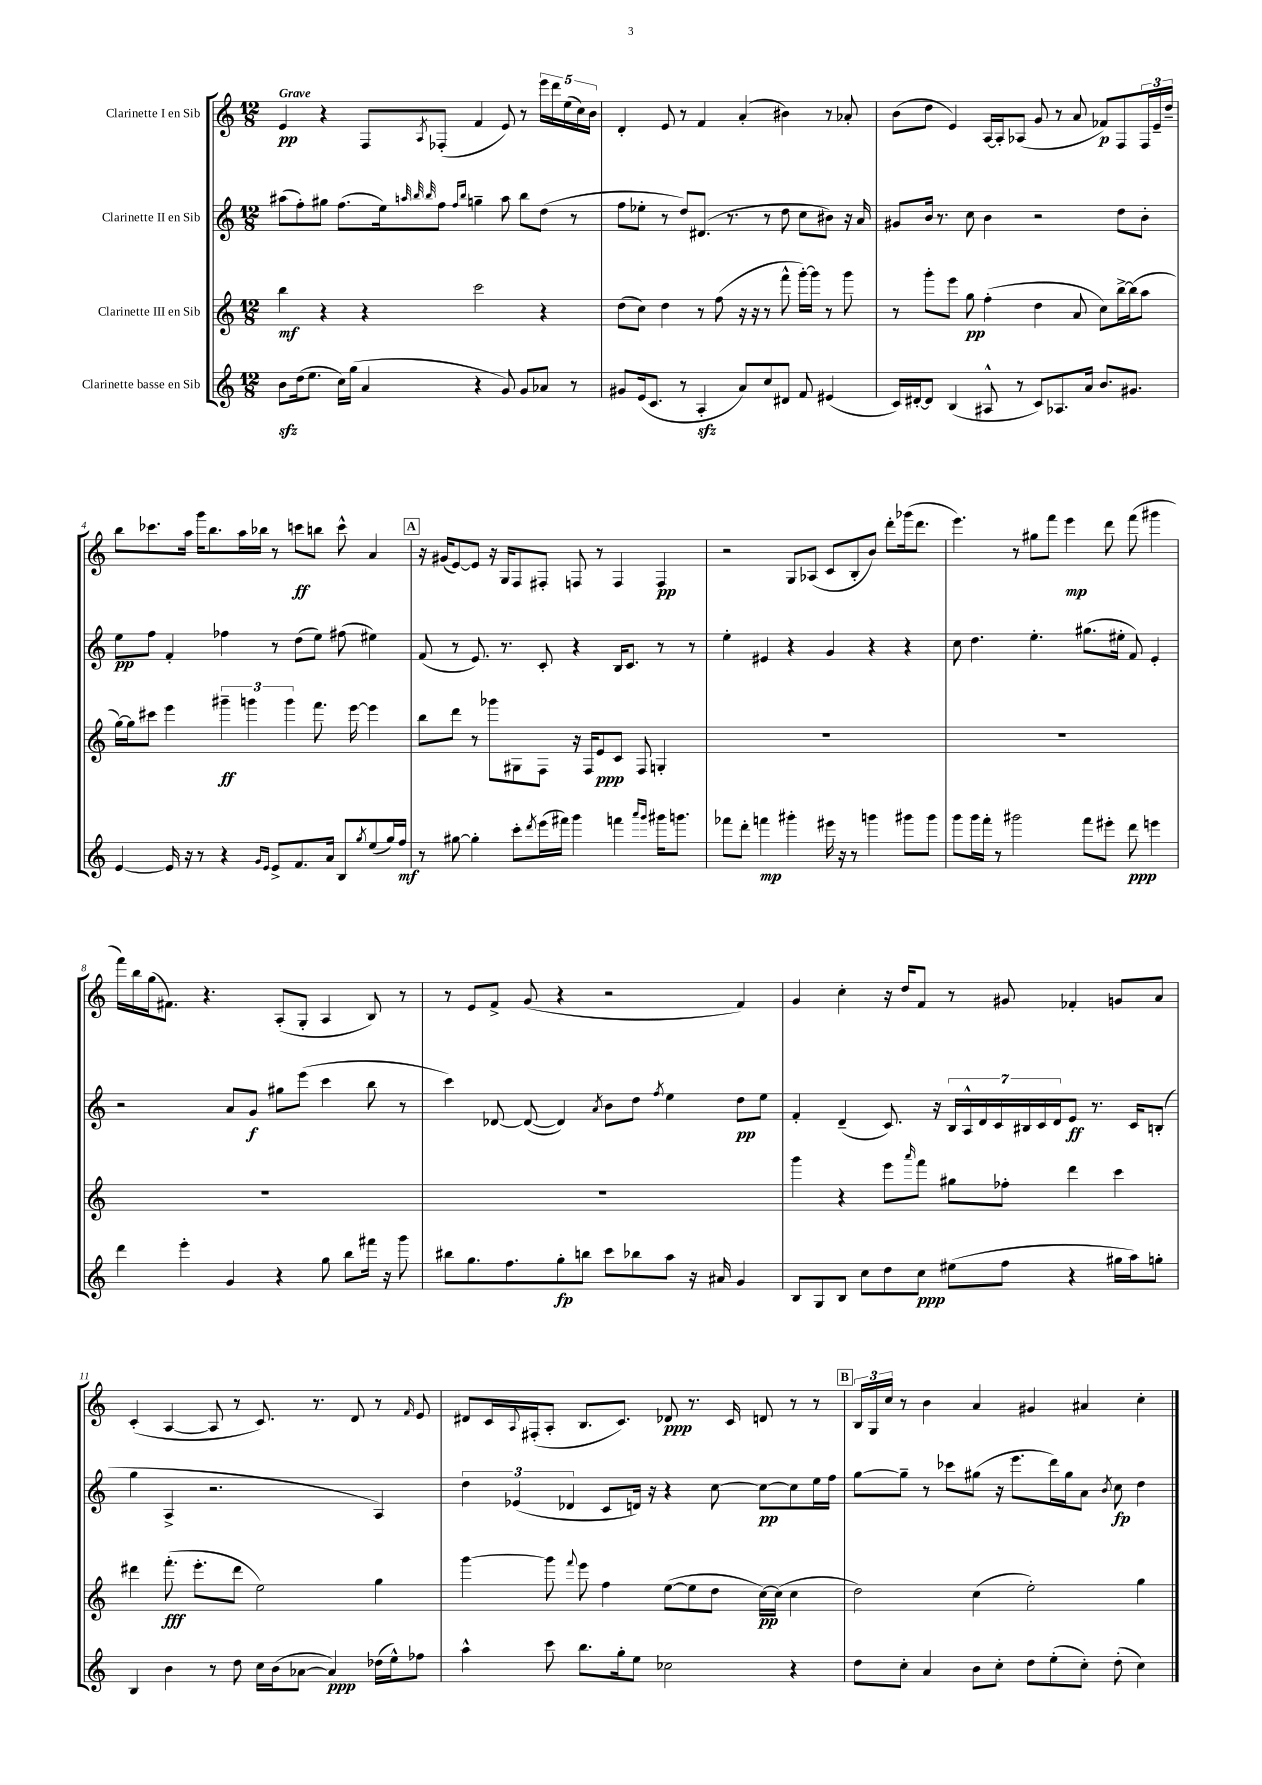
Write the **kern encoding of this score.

**kern	**kern	**kern	**kern
*staff4	*staff3	*staff2	*staff1
*clefG2	*clefG2	*clefG2	*clefG2
*k[]	*k[]	*k[]	*k[]
*M12/8	*M12/8	*M12/8	*M12/8
8b	4bb	(8aa#	4e
(16dd	.	8ff')	.
8.ee	.	.	.
.	4r	8gg#	4r
16cc)	.	(8.ff	.
(16gg	.	.	.
4a	4r	.	8F
.	.	16ee)	.
.	.	32qqaa	.
.	.	32qqbb	.
.	.	32qqbb	8qA
.	.	8ff	(8F-'
.	.	16qqff	.
.	.	16qqbb	.
4r	2ccc	4gg~	4f
8g)	.	8aa	8e)
8g	.	8bb	8r
8a-	4r	(8dd	20eee
.	.	.	20ddd
.	.	.	(20ee
8r	.	8r	.
.	.	.	20cc)
.	.	.	20b
=	=	=	=
8g#	(8dd	8ff	4d'
(16e	8cc)	8ee-'	.
8.c	.	.	.
.	4dd	8r	8e
8r	.	8dd)	8r
4A'	8r	(8.d#	4f
.	(8ff	.	.
.	.	8.r	.
8a)	16r	.	(4a'
.	16r	.	.
8cc	8r	8r	.
8d#	8fff^^	8dd	4b#)
8f	[16ggg')	8cc	.
.	16ggg]	.	.
(4e#	8r	8b#)	8r
.	8ggg	16r	8a-'
.	.	16a	.
=	=	=	=
16c)	8r	8g#	(8b
[16d#'	.	.	.
8d#]	8ggg'	16b	8dd
.	.	8.r	.
(4B	8eee	.	4e)
.	8gg	8cc	.
8A#^^	(4ff'	4b	[16A
.	.	.	16A']
8r	.	.	(8A-
8c)	4dd	2r	8g
8.A-	.	.	8r
.	8a	.	8a
16a	.	.	.
8.b	8cc)	.	8f-)
.	[16bb^	8dd	8F
8.g#	(16bb]	.	.
.	8aa	8b'	24F
.	.	.	24e~
.	.	.	24dd~
=	=	=	=
[4e	[16gg)	8ee	8bb
.	16gg]	.	.
.	8ccc#	8ff	8.ccc-
16e]	4eee	4f'	.
16r	.	.	16aa
8r	.	.	16ggg
.	.	.	8.bb
4r	6ggg#~	4ff-	.
.	.	.	16aa
.	6ggg	.	.
.	.	.	16bb-
16qqg	.	.	.
16qqe	.	.	.
8e^	.	8r	8r
.	6ggg	.	.
8.f	.	(8dd	8ccc
.	8.fff	8ee)	8bb
16a	.	.	.
8B	.	(8ff#	8ccc^^
.	[16eee	.	.
8qgg	.	.	.
(8ee	4eee]	4ee#)	4a
16gg)	.	.	.
16ff	.	.	.
=	=	=	=
8r	8bb	(8f	16r
.	.	.	(16g#
[8gg#	8ddd	8r	[8e)
4gg#']	8r	8.e)	8e]
.	8ggg-	.	16r
.	.	8.r	16G
8ccc'	8G#	.	8F
8qddd	.	.	.
(16eee	8F	8c'	8F#'
16fff#)	.	.	.
4ggg	16r	4r	8F
.	16F	.	.
.	8e	.	8r
4fff	8c	16B	4F
.	.	8.c	.
.	8F	.	.
16qqaaa	.	.	.
16qqggg	.	.	.
16ggg#	4G'	8r	4F
8.ggg	.	.	.
.	.	8r	.
=	=	=	=
8fff-	1.r	4ee'	2r
8ddd'	.	.	.
4fff	.	4e#	.
4ggg#'	.	4r	8G
.	.	.	(8A-
16eee#	.	4g	8c
16r	.	.	.
8r	.	.	8B'
4ggg	.	4r	8b)
.	.	.	8ddd'
8ggg#	.	4r	(16ggg-
.	.	.	8.ddd
8ggg#	.	.	.
=	=	=	=
8ggg	1.r	8cc	4.eee)
16ggg	.	4.dd	.
16fff'	.	.	.
8r	.	.	.
2ggg#	.	.	8r
.	.	4.ee'	8gg#
.	.	.	8fff
.	.	.	4eee
8fff	.	(8.gg#	.
8eee#'	.	.	8ddd
.	.	16ee#'	.
8ddd	.	8f)	(8fff
4eee	.	4e'	4ggg#
=	=	=	=
4ddd	1.r	2r	16fff)
.	.	.	16bb
.	.	.	(16gg
.	.	.	8.f#)
4eee'	.	.	.
.	.	.	4.r
4g	.	8a	.
.	.	8g	.
4r	.	8gg#	(8A'
.	.	(8eee	8G'
8gg	.	4ccc	4A
8bb	.	.	.
16fff#	.	8bb	8B)
16r	.	.	.
8ggg	.	8r	8r
=	=	=	=
8bb#	1.r	4ccc)	8r
8.gg	.	.	8e
.	.	[8d-	8f^
8.ff	.	.	.
.	.	(8d-_	(8g
8gg'	.	4d-])	4r
8bb	.	.	.
.	.	8qa	.
8ccc	.	8b	2r
8bb-	.	8dd	.
.	.	8qff	.
8aa	.	4ee	.
16r	.	.	.
16a#	.	.	.
4g	.	8dd	4f)
.	.	8ee	.
=	=	=	=
8B	4ggg	4f'	4g
8G	.	.	.
8B	4r	(4d~	4cc'
8cc	.	.	.
8dd	8eee	8.c)	16r
.	.	.	16dd
.	16qqaaa	.	.
8cc	8fff	.	8f
.	.	16r	.
(8ee#	8gg#	28B	8r
.	.	28A^^	.
.	.	28d	.
.	.	28c	.
8ff	8ff-'	.	8g#
.	.	28B#	.
.	.	28c	.
.	.	28d	.
4r	4ddd	8e	4f-'
.	.	8.r	.
16gg#	4ccc	.	8g
16aa)	.	16c	.
8gg'	.	(8B'	8a
=	=	=	=
4B	4ddd#	4gg	(4c'
4b	(8.fff'	4A^	[4A
.	8.eee'	.	.
8r	.	2.r	8A]
8dd	8ddd#	.	8r
16cc	2ee)	.	8.c)
(16b	.	.	.
[8a-	.	.	.
.	.	.	8.r
4a-])	.	.	.
.	.	.	8d
(16dd-	4gg	4A)	8r
16ee^^)	.	.	.
.	.	.	16qqf
8ff-	.	.	8e
=	=	=	=
4aa^^	[4ggg	6dd	8d#
.	.	.	16c
.	.	(6e-	.
.	.	.	8qqA
.	.	.	(16F#'
8ccc	8ggg]	.	8A'
.	.	6d-	.
.	8qqfff	.	.
8.bb	8eee	.	8.B
.	4ff	8c	.
16gg'	.	.	8.c)
8ee	.	16d)	.
.	.	16r	.
2cc-	([8ee	4r	8d-
.	8ee]	.	8.r
.	8dd	[8cc	.
.	.	.	16c
.	[16cc)	8cc_	8d
.	(16cc]	.	.
4r	4cc	8cc]	8r
.	.	16ee	8r
.	.	16ff	.
=	=	=	=
8dd	2dd)	[8gg	24B
.	.	.	24G
.	.	.	24cc
8cc'	.	8gg~]	8r
4a	.	8r	4b
.	.	8ccc-	.
8b	(4cc	(8gg#	4a
8cc'	.	16r	.
.	.	8.eee	.
8dd	2ee')	.	4g#
(8ee'	.	16ddd)	.
.	.	16gg#	.
8cc')	.	8a	4a#
.	.	8qb	.
(8dd'	.	8cc	.
4cc)	4gg	4dd	4cc'
==	==	==	==
*-	*-	*-	*-
